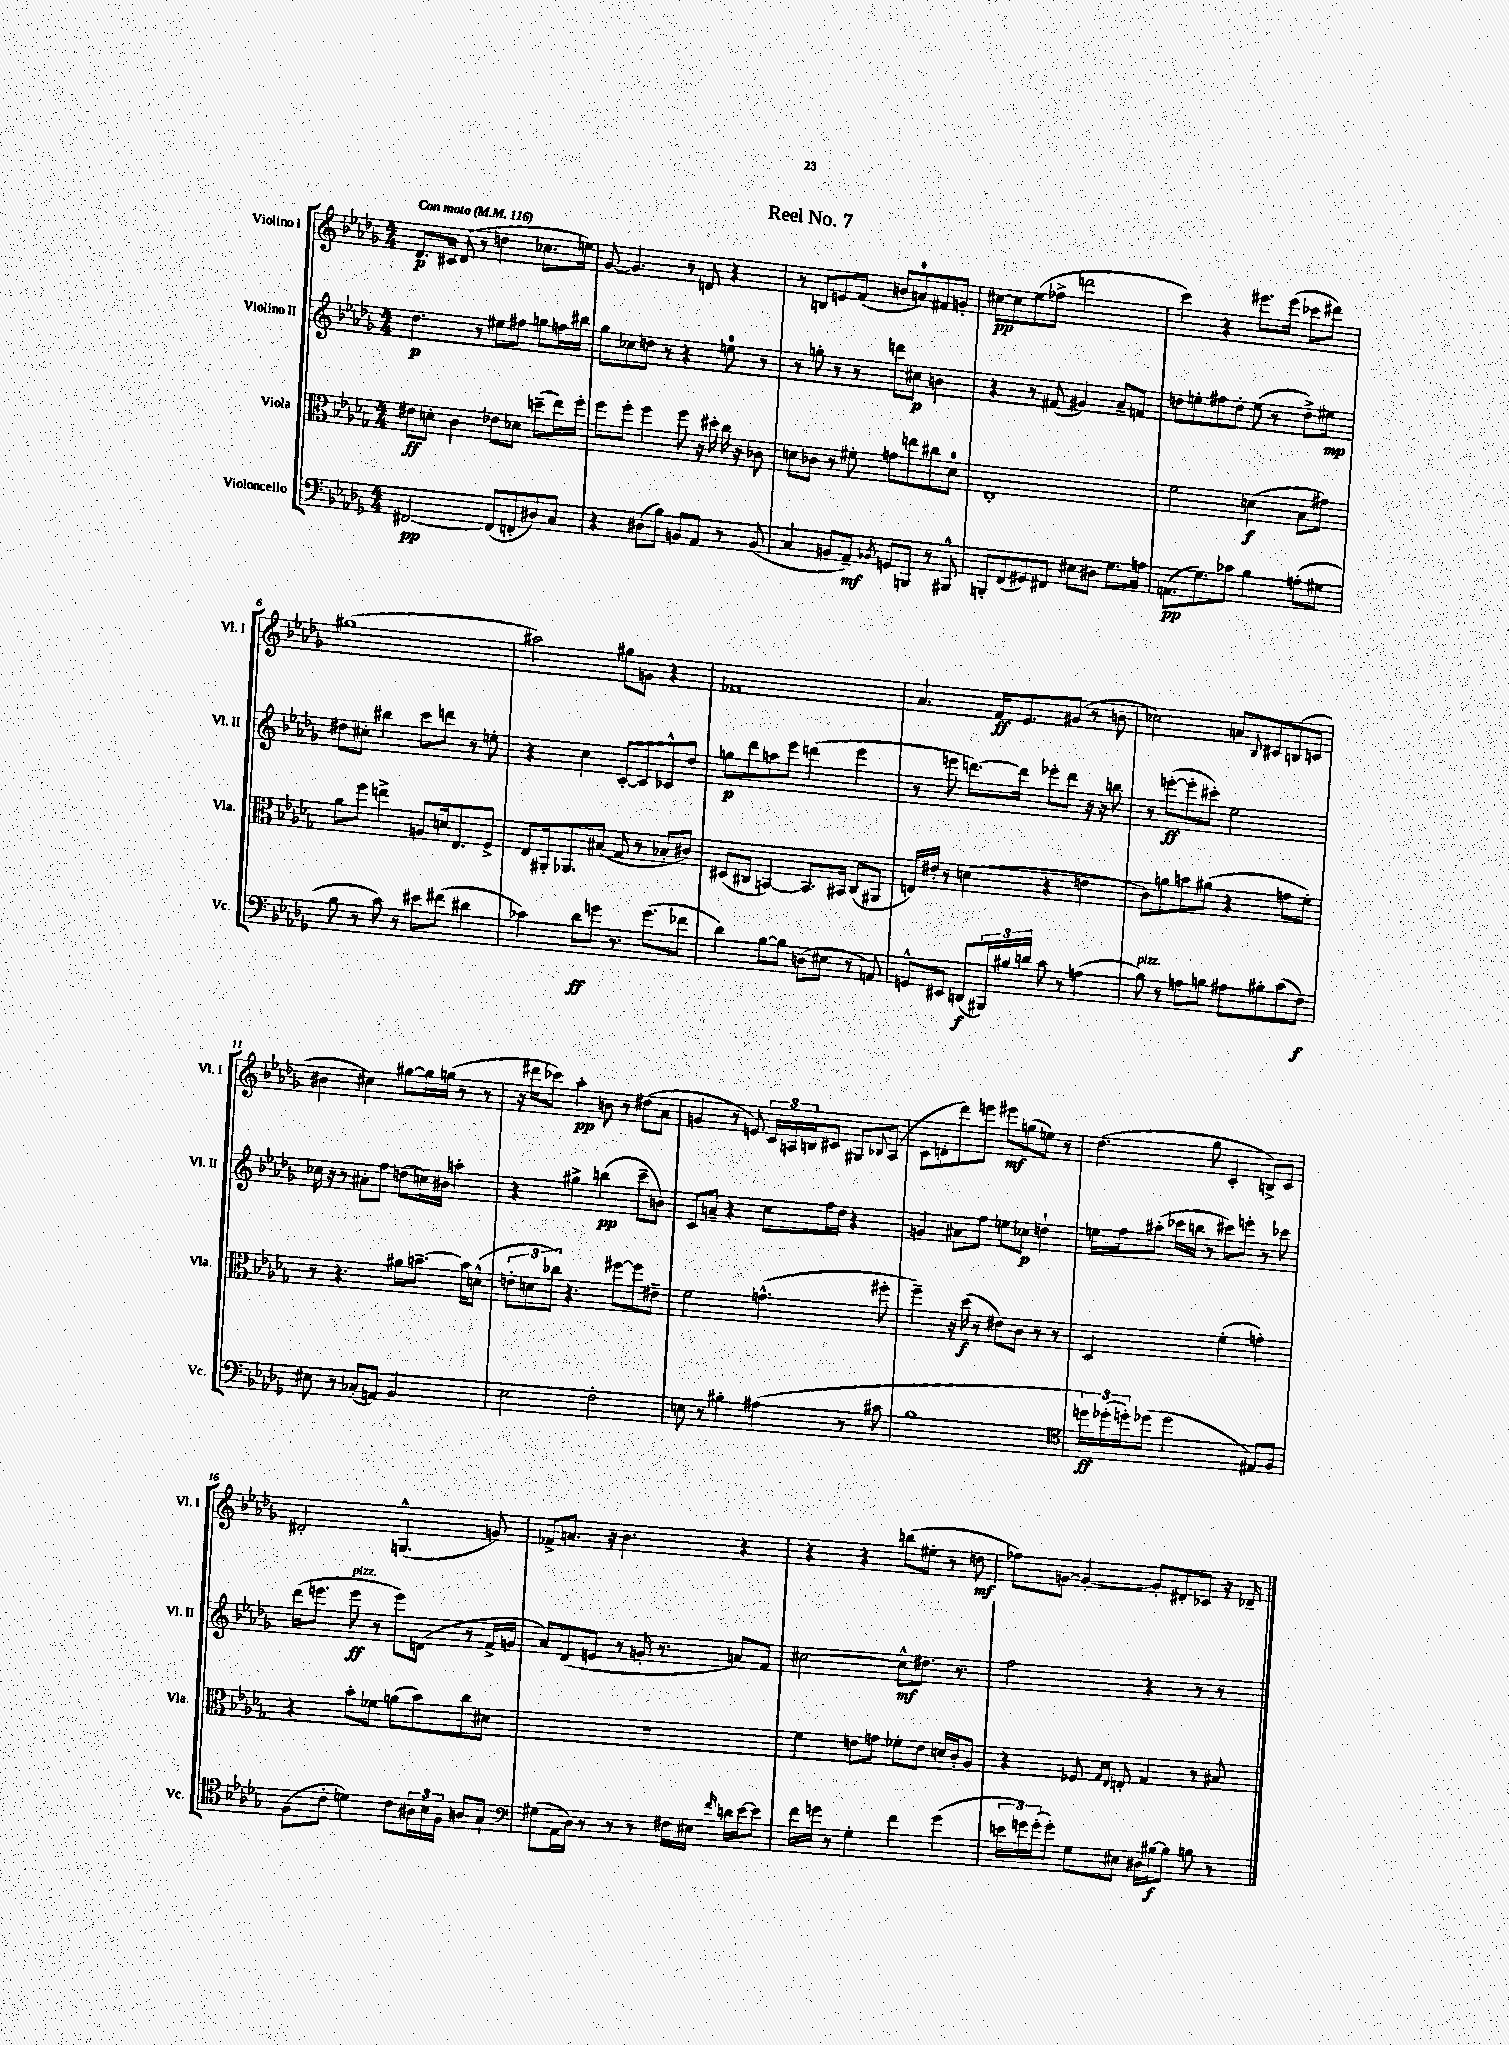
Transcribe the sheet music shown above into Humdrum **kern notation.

**kern	**dynam	**kern	**dynam	**kern	**dynam	**kern	**dynam
*part4	*part4	*part3	*part3	*part2	*part2	*part1	*part1
*staff4	*staff4	*staff3	*staff3	*staff2	*staff2	*staff1	*staff1
*I"Violoncello	*	*I"Viola	*	*I"Violino II	*	*I"Violino I	*
*I'Vc.	*	*I'Vla.	*	*I'Vl. II	*	*I'Vl. I	*
*clefF4	*	*clefC3	*	*clefG2	*	*clefG2	*
*k[b-e-a-d-g-]	*	*k[b-e-a-d-g-]	*	*k[b-e-a-d-g-]	*	*k[b-e-a-d-g-]	*
*M4/4	*	*M4/4	*	*M4/4	*	*M4/4	*
*MM116	*	*MM116	*	*MM116	*	*MM116	*
=1	=1	=1	=1	=1	=1	=1	=1
!	!	!	!	!	!	!LO:TX:a:B:t=Con moto	!
[2FF#X/	pp	8e#X\L	ff	4.dd-\	p	8.d-/L	p
.	.	8dn'\J	.	.	.	.	.
.	.	.	.	.	.	16c#X/Jk	.
.	.	4c\	.	.	.	(8d-/	.
.	.	.	.	8r	.	8r	.
(8FF#/L]	.	8e-X\L	.	8ee#X\L	.	4ddn\	.
8FFn'/	.	8d-X\J	.	8ff#X\J	.	.	.
8D#X/)	.	(8ddn~\L	.	8ggn\L	.	8.cc-X\L	.
8C/J	.	16ee-\L)	.	16ffn\L	.	.	.
.	.	16ff'\JJ	.	16bb#X\JJ	.	16een\Jk)	.
=2	=2	=2	=2	=2	=2	=2	=2
4r	.	8ff\L	.	8gg-\L	.	[8g-/	.
.	.	8ff'\J	.	8cc-X\	.	4.g-/]	.
(8D#X\L	.	4ff\	.	8ddn\J	.	.	.
8B-\J)	.	.	.	8r	.	.	.
8BBn/L	.	8ff\	.	4r	.	8r	.
8AA-/J	.	16r	.	.	.	8dn/	.
.	.	16dd#X'\	.	.	.	.	.
8r	.	16cc\	.	8een\	.	4r	.
.	.	16r	.	.	.	.	.
(8BB/	.	8c-X\	.	8r	.	.	.
=3	=3	=3	=3	=3	=3	=3	=3
4C/	.	8dn\L	.	8r	.	8r	.
.	.	8c-X\J	.	8ggn'\	.	8Bn/L	.
8BBn/L	.	8r	.	8r	.	8en/	.
8AA-~/J)	mf	8f#X'\	.	8r	.	(8f/J	.
8qBB-X/	.	.	.	.	.	.	.
8GGn/L	.	8gn\L	.	8dddn\L	.	8bn/L	.
8BBBn/J	.	8een\	.	8cc#X\J	p	8an/)	.
8r	.	8cc#X\	.	4bn\	.	8f#X/	.
8BBB#X^^/	.	8d\J	.	.	.	8gn'/J	.
=4	=4	=4	=4	=4	=4	=4	=4
8BBBn'/L	.	1E-'	.	4r	.	[8cc#X\L	pp
(8FF/	.	.	.	.	.	8cc#\]	.
8GG#X/)	.	.	.	8r	.	(8ee-\	.
8FF#X/J	.	.	.	(8f#X/	.	8ff-X^\J	.
8E#X\L	.	.	.	4g#X/)	.	2dddn\	.
8D#X\J	.	.	.	.	.	.	.
8.G-\L	.	.	.	8a-~/L	.	.	.
.	.	.	.	8fn/J	.	.	.
16An\Jk	.	.	.	.	.	.	.
=5	=5	=5	=5	=5	=5	=5	=5
(8.AAn\L	pp	2f\	.	8ddn\L	.	4ccc\)	.
.	.	.	.	8een'\	.	.	.
8.G-\)	.	.	.	.	.	.	.
.	.	.	.	8ff#X\	.	4r	.
8c-X\J	.	.	.	8dd'\J	.	.	.
4B-\	.	(4dn\	f	(8ee\	.	8.eee#X\L	.
.	.	.	.	8r	.	.	.
.	.	.	.	.	.	(16eee#\Jk	.
(8An'\L	.	8B-\L	.	8dd^\L)	.	8ccc-X\L	.
8G#X\J	.	8g#X\J)	.	8ee#X\J	mp	8ddd#X\J)	.
!!LO:LB:g=z
=6	=6	=6	=6	=6	=6	=6	=6
8B-\	.	8a-\L	.	8dd#X\L	.	(1gg#X	.
8r	.	8ff\J	.	8cc#X'\J	.	.	.
8c\)	.	4een^\	.	4bb#X\	.	.	.
8r	.	.	.	.	.	.	.
8e#X\L	.	8An/L	.	8ccc\L	.	.	.
(8f#X\J	.	16dn/k	.	8dddn\J	.	.	.
.	.	8.E-/	.	.	.	.	.
4d#X\	.	.	.	8r	.	.	.
.	.	8F^/J	.	8een'\	.	.	.
=7	=7	=7	=7	=7	=7	=7	=7
4c-X\)	.	8E-/L	.	4r	.	2aa#X\)	.
.	.	16AA#X'/k	.	.	.	.	.
.	.	8.AA-X/	.	.	.	.	.
8d-\L	ff	.	.	4cc\	.	.	.
8gn\J	.	(8B#X/J	.	.	.	.	.
8.r	.	8G-/	.	[8c'/L	.	8gg#X\L	.
.	.	8r	.	8c/]	.	8gn\J	.
(8.g\L	.	.	.	.	.	.	.
.	.	8B-X'/L	.	8c-X^^/	.	4r	.
8f-X\J	.	8c#X/J)	.	8dd-/J	.	.	.
=8	=8	=8	=8	=8	=8	=8	=8
4d-\)	.	(8D#X/L	.	8ggn\L	p	1f-X	.
.	.	8C#X/J	.	8ddd-\	.	.	.
[8B-\L	.	[4BBn/)	.	8aan\	.	.	.
8B-\J]	.	.	.	8eee-\J	.	.	.
(8Dn\L	.	8.BB/L]	.	(4dddn\	.	.	.
8E#X\J	.	.	.	.	.	.	.
.	.	16BB#X/Jk	.	.	.	.	.
8r	.	(8C#/L	.	4eee-\	.	.	.
8AAn/)	.	8AA#X/J	.	.	.	.	.
=9	=9	=9	=9	=9	=9	=9	=9
8GGn^^/L	.	16En/LL)	.	8r	.	4.a-/	.
.	.	16e#X'/JJ	.	.	.	.	.
8EE#X/J	.	8r	.	8eeen\	.	.	.
(8DDn/L	f	(4dn\	.	[8.dddn\L)	.	.	.
24BBB#X/L)	.	.	.	.	.	16f/KL	ff
24B#X/	.	.	.	.	.	.	.
.	.	.	.	16ddd\Jk]	.	8.e-/	.
24dn/JJ	.	.	.	.	.	.	.
8c\	.	4r	.	8eee-X'\L	.	.	.
8r	.	.	.	8ddd\J	.	(8g#X/J	.
(4An\	.	4en\	.	16r	.	8r	.
.	.	.	.	16r	.	.	.
.	.	.	.	8bbn\	.	8bn\	.
=10	=10	=10	=10	=10	=10	=10	=10
!LO:TX:a:i:t=pizz.	!	!	!	!	!	!	!
8B-\)	.	8c\L)	.	8r	.	2cc-X\)	.
8r	.	8an\	.	([8eeen'\L	ff	.	.
8An\L	.	8bn\	.	8eee'\]	.	.	.
8Bn\J	.	(8a#X\J	.	8ccc#X'\J)	.	.	.
8A#X\L	.	4r	.	2ee-\	.	8an/L	.
.	.	.	.	.	.	8qqB-/	.
8B#X'\	.	.	.	.	.	8c#X/	.
(8c\	.	8gn\L	.	.	.	(8Bn/	.
8F\J)	f	8f'\J)	.	.	.	8cn/J	.
!!LO:LB:g=z
=11	=11	=11	=11	=11	=11	=11	=11
8E#X\	.	8r	.	16cc-X\	.	4b#X\	.
.	.	.	.	16r	.	.	.
8r	.	4.r	.	8r	.	.	.
(8C-X'/L	.	.	.	8a#X'\L	.	4cc#X\)	.
8AAn/J)	.	.	.	8ff\J	.	.	.
2BB-/	.	8a#X\L	.	(8ddn\L	.	[8gg#X\L	.
.	.	[8.bn~\J	.	16ccn\L)	.	16gg#\L]	.
.	.	.	.	16b#X\JJ	.	(16ggn\JJ	.
.	.	.	.	4aan'\	.	8r	.
.	.	16b\KL]	.	.	.	.	.
.	.	(8dn^^\J	.	.	.	8r	.
=12	=12	=12	=12	=12	=12	=12	=12
2E-\	.	12en'\L	.	4r	.	16r	.
.	.	.	.	.	.	16ddd#X\KL	.
.	.	12dn\	.	.	.	.	.
.	.	.	.	.	.	8ccc-X\J)	.
.	.	12cc-X\J)	.	.	.	.	.
.	.	4.r	.	4gg#X^\	.	4aa-'\	pp
2F'\	.	.	.	(4bbn\	pp	8bn\	.
.	.	[8ff#X\L	.	.	.	8r	.
.	.	8ff#\]	.	8ccc~\L	.	(8dd#X\L	.
.	.	8e#X~\J	.	8bn\J)	.	8a-\J	.
=13	=13	=13	=13	=13	=13	=13	=13
8En\	.	2f\	.	8c/L	.	4gn/	.
8r	.	.	.	8an~/J	.	.	.
4B#X'\	.	.	.	4r	.	8r	.
.	.	.	.	.	.	8en/)	.
(4A#X\	.	(4.gn^^\	.	8cc\L	.	24c/LL	.
.	.	.	.	.	.	24An/	.
.	.	.	.	.	.	24Bn/J	.
.	.	.	.	16ff\L	.	8c#X/J	.
.	.	.	.	16dd-\JJ	.	.	.
8r	.	.	.	4r	.	8G#X/L	.
.	.	.	.	.	.	8qqB-X/	.
8c#X\	.	8ff#X'\	.	.	.	(8A/J	.
=14	=14	=14	=14	=14	=14	=14	=14
1B-	.	4ff~\)	.	4gn/	.	8c\L	.
.	.	.	.	.	.	8dn'\	.
.	.	16r	.	8a#X\L	.	8ddd-\)	.
.	.	(16dd-\	f	.	.	.	.
.	.	8r	.	8ff\J	.	8eeen\J	.
.	.	8e#X\L)	.	8een\L	.	8eee#X\L	mf
.	.	8c\J	.	8cc-X\J	p	(8ggn\	.
.	.	8r	.	4ddn`\	.	8een\J)	.
.	.	8r	.	.	.	8r	.
=15	=15	=15	=15	=15	=15	=15	=15
*clefC4	*	*	*	*	*	*	*
24ddn\LL)	ff	2D-/	.	16een\LL	.	(4.dd-\	.
(24dd-X'\	.	.	.	.	.	.	.
.	.	.	.	16ff\J	.	.	.
24ddn'\J)	.	.	.	.	.	.	.
(8dd-X\J	.	.	.	(8aa#X'\J	.	.	.
2dd-\	.	.	.	16ccc-X\LL	.	.	.
.	.	.	.	16bbn\JJ	.	.	.
.	.	.	.	8r	.	8gg-\	.
.	.	(4f'\	.	8ccc#X\L)	.	4c'/	.
.	.	.	.	8eeen'\J	.	.	.
8E#X/L)	.	4gn'\)	.	8r	.	8Bn^/L)	.
8F/J	.	.	.	8ccc-X\	.	8c/J	.
!!LO:LB:g=z
=16	=16	=16	=16	=16	=16	=16	=16
(8F\L	.	4r	.	(16ddd-\KL	.	2d#X'/	.
.	.	.	.	8.eeen\J	.	.	.
8c'\J	.	.	.	.	.	.	.
!	!	!	!	!LO:TX:a:i:t=pizz.	!	!	!
4dn\)	.	8b-'\L	.	8eee\	ff	.	.
.	.	8f-X\J	.	8r	.	.	.
8c\L	.	(8an\L	.	8eee\L)	.	(4.Gn^^/	.
24A#X\L	.	8b-\)	.	(8dn\J	.	.	.
24B-\	.	.	.	.	.	.	.
24F\JJ	.	.	.	.	.	.	.
8An/L	.	8cc\	.	8r	.	.	.
8G-`/J	.	8d#X\J	.	16f^/LL	.	8gn/)	.
.	.	.	.	16gn/JJ	.	.	.
=17	=17	=17	=17	=17	=17	=17	=17
*clefF4	*	*	*	*	*	*	*
(8G#X\L	.	1r	.	8a-/L)	.	8f-X^/L	.
16AA-\L	.	.	.	(8d-/	.	8.an/J	.
16D-\JJ)	.	.	.	.	.	.	.
8r	.	.	.	8en/J	.	.	.
.	.	.	.	.	.	16r	.
8r	.	.	.	8r	.	4.b-\	.
8r	.	.	.	16gn'/	.	.	.
.	.	.	.	8.r	.	.	.
16F#X\LL	.	.	.	.	.	.	.
16E#X\JJ	.	.	.	.	.	.	.
16qqf/	.	.	.	.	.	.	.
16dn\LL	.	.	.	8an/L)	.	4r	.
[16e-\J	.	.	.	.	.	.	.
8e-\J]	.	.	.	8f/J	.	.	.
=18	=18	=18	=18	=18	=18	=18	=18
16f\LL	.	4f\	.	[2cc#X\	.	4r	.
16gn\JJ	.	.	.	.	.	.	.
8r	.	.	.	.	.	.	.
4G-'\	.	8en\L	.	.	.	4r	.
.	.	8gn\J	.	.	.	.	.
4f\	.	8f-X'\L	.	8cc#^^\L]	mf	(8bbn\L	.
.	.	8e\J	.	8.dd#X\J	.	8ee#X'\J	.
(4g\	.	16dn/LL	.	.	.	8r	.
.	.	16c'/J	.	8.r	.	.	.
.	.	8A-/J	.	.	.	8ddn\	mf
=19	=19	=19	=19	=19	=19	=19	=19
24en\LL	.	4r	.	2ff\	.	8ff-X\L)	.
24gn\)	.	.	.	.	.	.	.
(24g'\J	.	.	.	.	.	.	.
8g'\J)	.	.	.	.	.	[8gn\J	.
8G-\L	.	8F-X/	.	.	.	4g'/_	.
.	.	16qqG-/LL	.	.	.	.	.
.	.	16qqE-/JJ	.	.	.	.	.
8E#X\J	.	8En'/	.	.	.	.	.
16D#X\LL	.	4G-/	.	4r	.	8g'/L]	.
[16B#X\J	f	.	.	.	.	.	.
8B#\J]	.	.	.	.	.	8d#X'/	.
8Bn\	.	8r	.	8r	.	8c-X/J	.
8r	.	8B#X/	.	8r	.	16r	.
.	.	.	.	.	.	16d-X~/	.
==	==	==	==	==	==	==	==
*-	*-	*-	*-	*-	*-	*-	*-
